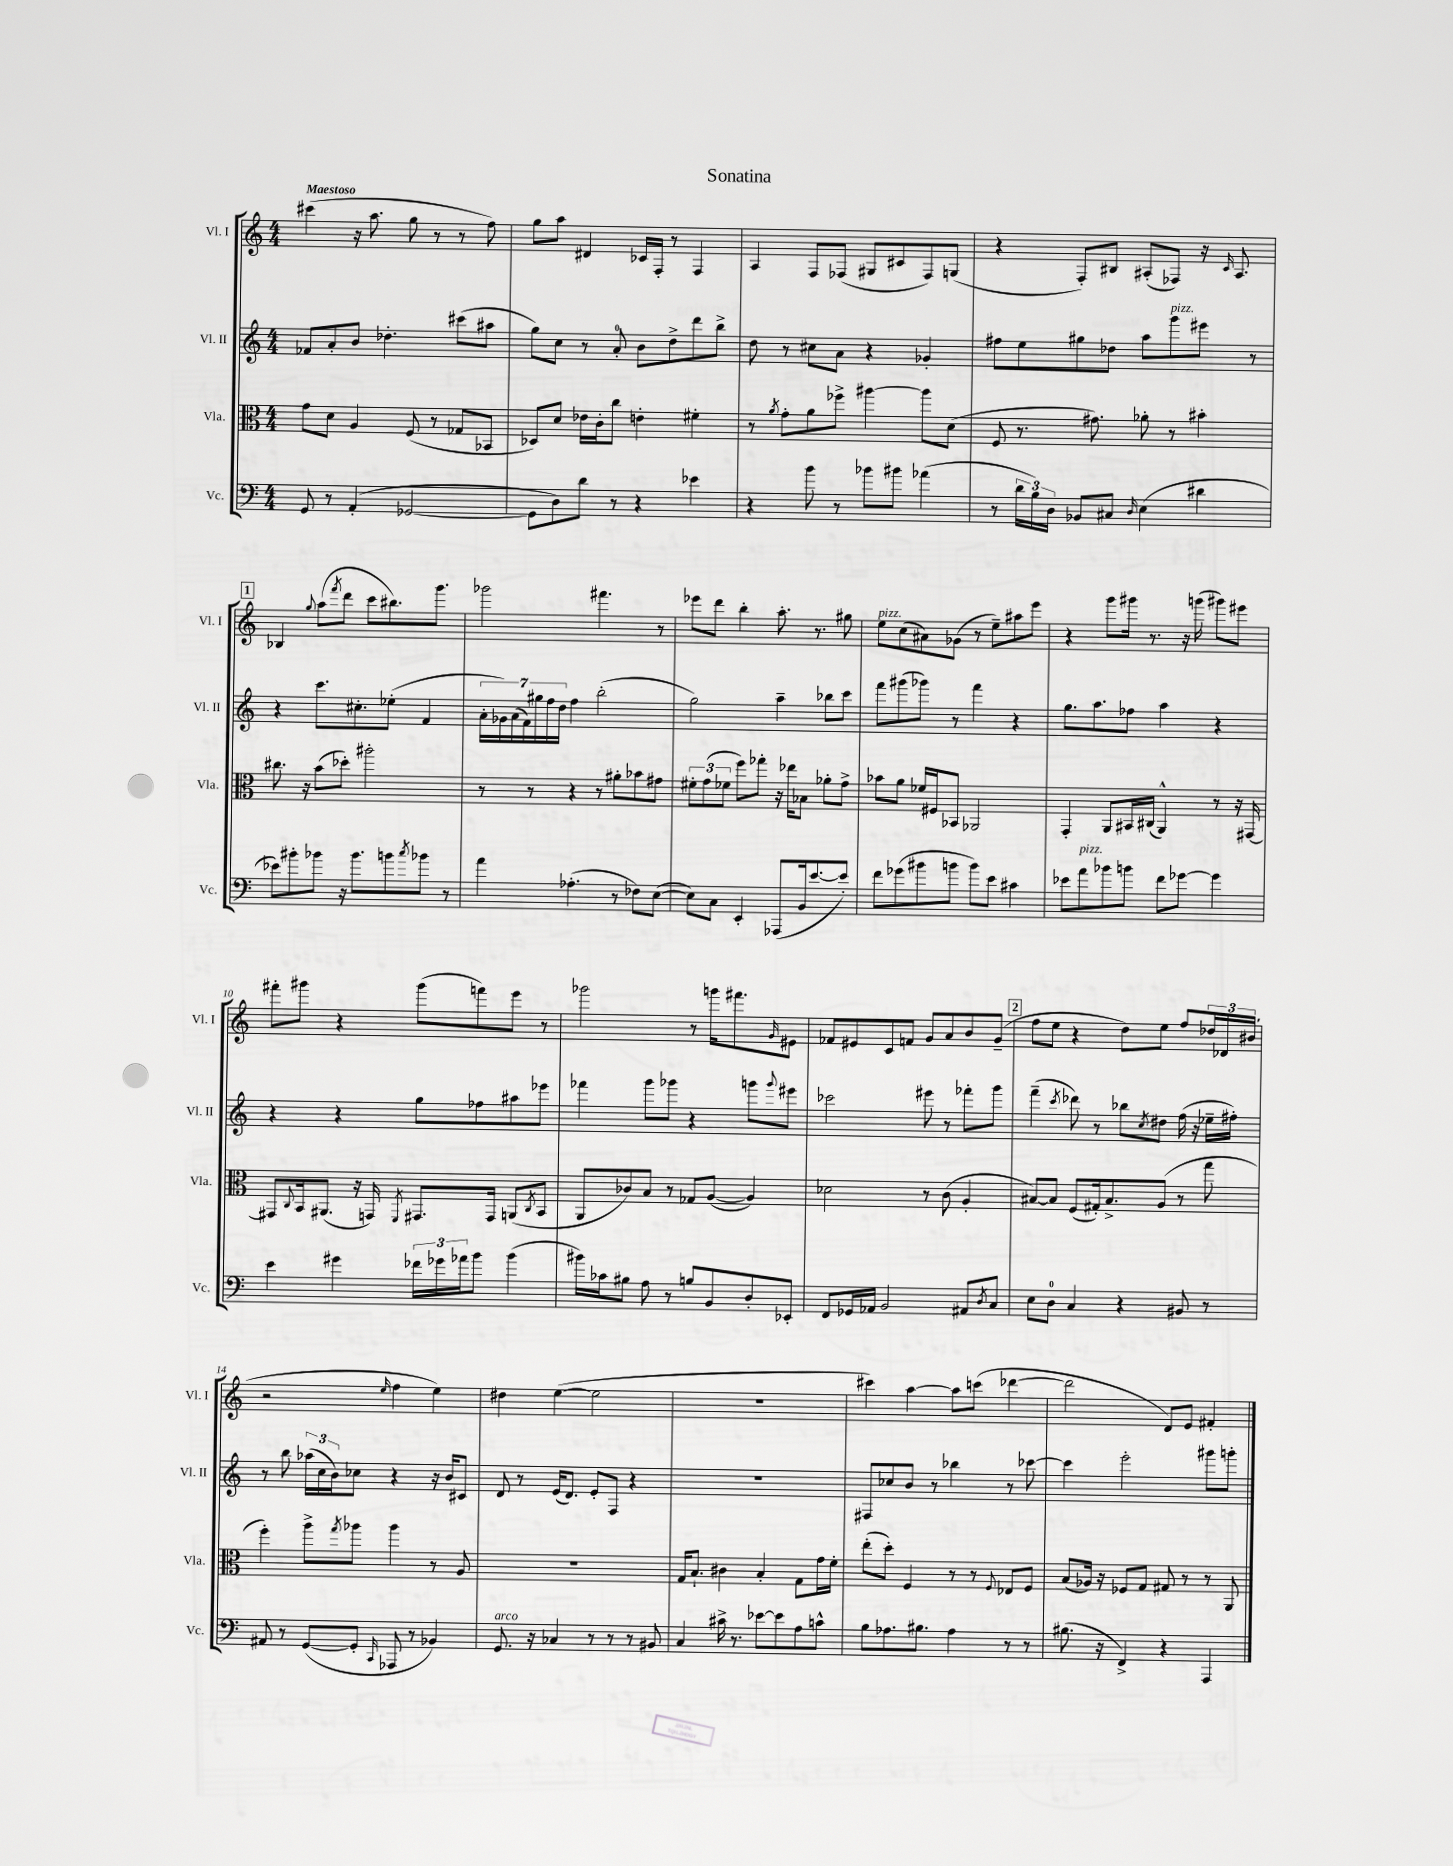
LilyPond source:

\header { title = "Sonatina" }
<<
\new StaffGroup <<
\new Staff = "s0" \with { instrumentName = "Vl. I" shortInstrumentName = "Vl. I" } {
    \clef treble \key c \major \numericTimeSignature \time 4/4 \tempo "Maestoso"
    cis'''4( r16 a''8. g''8 r8 r8 f''8) |
    g''8 a''8 dis'4 ces'16 f16-. r8 f4 |
    a4 f8 fes8( gis8 cis'8 fes8) g8( |
    r4 f8-.) bis8 ais8-.( fes8) r16 \grace { c'16 } ais8. |
    \mark \markup { \box "1" } bes4 \appoggiatura { g''8 } a''8( \acciaccatura { f'''8 } d'''8 c'''8 bis''8.) g'''8. |
    ges'''2 fis'''4. r8 |
    ees'''8 d'''8 b''4-. a''8.-. r8. gis''8 |
    e''8^\markup { \italic "pizz." } c''8( ais'8) ges'8( r8 e''8--) ais''8 e'''8 |
    r4 g'''8 gis'''16 r8. r16 g'''16( gis'''8) eis'''8 |
    fis'''8-. gis'''8 r4 gis'''8( f'''8) e'''8 r8 |
    ges'''2 r8 g'''16 fis'''8. \grace { g'16 } eis'8 |
    fes'8 eis'8 c'8 f'8 g'8 a'8 b'8 g'8--( |
    \mark \markup { \box "2" } f''8 e''8 r4 d''8) e''8 f''8 \tuplet 3/2 { des''16 des'16 bis'16( } |
    r2 \grace { e''16 } f''4 e''4) |
    dis''4 e''4~( e''2 |
    R1 |
    cis'''4) a''4~ a''8 c'''8( des'''4~ |
    des'''2 d'8) e'8 fis'4-. \bar "|." |
}
\new Staff = "s1" \with { instrumentName = "Vl. II" shortInstrumentName = "Vl. II" } {
    \clef treble \key c \major \numericTimeSignature \time 4/4
    fes'8 a'8-. b'8 des''4.-. cis'''8( ais''8 |
    g''8) c''8 r8 a'8-0-. b'8 d''8-> d'''8 b''8-> |
    d''8 r8 cis''8 a'8 r4 ges'4-. |
    fis''8 e''8 gis''8 des''8 a''8 g'''8^\markup { \italic "pizz." } eis'''8 r8 |
    \mark \markup { \box "1" } r4 c'''8. cis''8.-. ees''8-.( f'4 |
    \tuplet 7/4 { a'16-. ges'16) a'16( f'16) gis''16 f''16 d''16 } f''4 b''2-.( |
    g''2) a''4-- bes''8 c'''8 |
    f'''8 gis'''8( ges'''8) r8 f'''4 r4 |
    g''8. a''8. fes''8 a''4 r4 |
    r4 r4 g''8 fes''8 ais''8 ees'''8 |
    fes'''4 g'''8 ges'''8 r4 g'''8 \appoggiatura { g'''8 } eis'''8 |
    ces'''2 eis'''8 r8 fes'''8-. g'''8 |
    \mark \markup { \box "2" } f'''4--( \acciaccatura { c'''8 } des'''8) r8 bes''8 \acciaccatura { c''8 } dis''8 f''16( r16 ees''16-- fis''16-.) |
    r8 b''8 \tuplet 3/2 { aes''16( c''16 b'16) } ces''8 r4 r16 b'16 cis'8 |
    d'8 r8 e'16( d'8.) e'8-. f8 r4 |
    R1 |
    fis8 ces''8 b'8 r8 bes''4 r8 ces'''8~ |
    ces'''4 e'''2-. gis'''8 g'''8-. \bar "|." |
}
\new Staff = "s2" \with { instrumentName = "Vla." shortInstrumentName = "Vla." } {
    \clef alto \key c \major \numericTimeSignature \time 4/4
    g'8 d'8 a4 f8( r8 ges8 bes,8 |
    des8) d'8 ees'16 c'16-. c''8 e'4-. fis'4-. |
    r8 \acciaccatura { a'8 } g'8-. a'8 fes''8-> ais''4~ ais''8 d'8( |
    f8 r8. gis'8.) aes'8-. r8 bis'4-. |
    \mark \markup { \box "1" } cis''8. r16 b'8( des''8-.) ais''2-. |
    r8 r8 r4 r8 ais'8-. bes'8 gis'8 |
    \tuplet 3/2 { fis'8-. g'8( fes'8 } f''8) ges''8-. r16 ees''16 bes8 aes'8-. g'8-> |
    bes'8 a'8 fes'16 fis16 bes,8 aes,2 |
    g,4-. a,8 bis,16 cis16( a,4-^) r8 r16 gis,16~ |
    gis,8 \appoggiatura { c8 } b,16 ais,8.( r16 g,16) \acciaccatura { f,8 } gis,8. gis,16 a,8( \acciaccatura { c8 } b,8 |
    a,8 ces'8) b8 r8 ges8 a8~( a4) |
    des'2 r8 c'8( a4-. |
    \mark \markup { \box "2" } bis8~) bis8 f8( gis16-.) bis8.-> a8( r8 g''8 |
    f''4-.) a''8-> \acciaccatura { g''8 } aes''8 aes''4 r8 a8 |
    R1 |
    g16 b8.-! cis'4 b4-. g8 g'16 f'16-. |
    e''8-.( d''8-.) f4 r8 r8 \appoggiatura { f8 } ees8 f8 |
    b8( aes16) r16 fes8 g8 gis8 r8 r8 a,8 \bar "|." |
}
\new Staff = "s3" \with { instrumentName = "Vc." shortInstrumentName = "Vc." } {
    \clef bass \key c \major \numericTimeSignature \time 4/4
    g,8 r8 a,4-.( ges,2~ |
    ges,8 d8) d'8 r8 r4 ees'4 |
    r4 b'8 r8 bes'8 bis'8 aes'4( |
    r8 \tuplet 3/2 { d'16 b16) d16 } bes,8 cis8 \grace { d16 } e4( dis'4 |
    \mark \markup { \box "1" } ees'8) bis'8-. bes'8 r16 bes'8. b'8 \acciaccatura { c''8 } bes'8 r8 |
    a'4 aes4.-.( r8 fes8) e8~( |
    e8) c8 e,4-. aes,,8( b,16 e'8.~ e'8-.) |
    f'8 ges'8( bis'8 b'8 b'8) e'8 cis'4 |
    ees'8 a'8^\markup { \italic "pizz." } bes'8 b'8 f'8 ges'8~ ges'4 |
    e'4 gis'4 \tuplet 3/2 { fes'16 ges'16 aes'16 } b'8 b'4( |
    bis'16) ces'16 bis8 a8 r8 b8 b,8 d8-. ees,8-. |
    f,8 ges,16 aes,16 b,2 ais,8 \acciaccatura { d8 } c8 |
    \mark \markup { \box "2" } e8 d8-0 c4 r4 bis,8 r8 |
    ais,8 r8 g,8~( g,8-. \grace { c,16 } aes,,8 r8 bes,4) |
    g,8.^\markup { \italic "arco" } r16 ces4 r8 r8 r8 bis,8 |
    c4 cis'16-> r8. ees'8~ ees'8 a8 c'8-^ |
    b8 aes8. bis8. aes4 r8 r8 |
    bis8.( r16 f,4->) r4 a,,4 \bar "|." |
}
>>
>>
